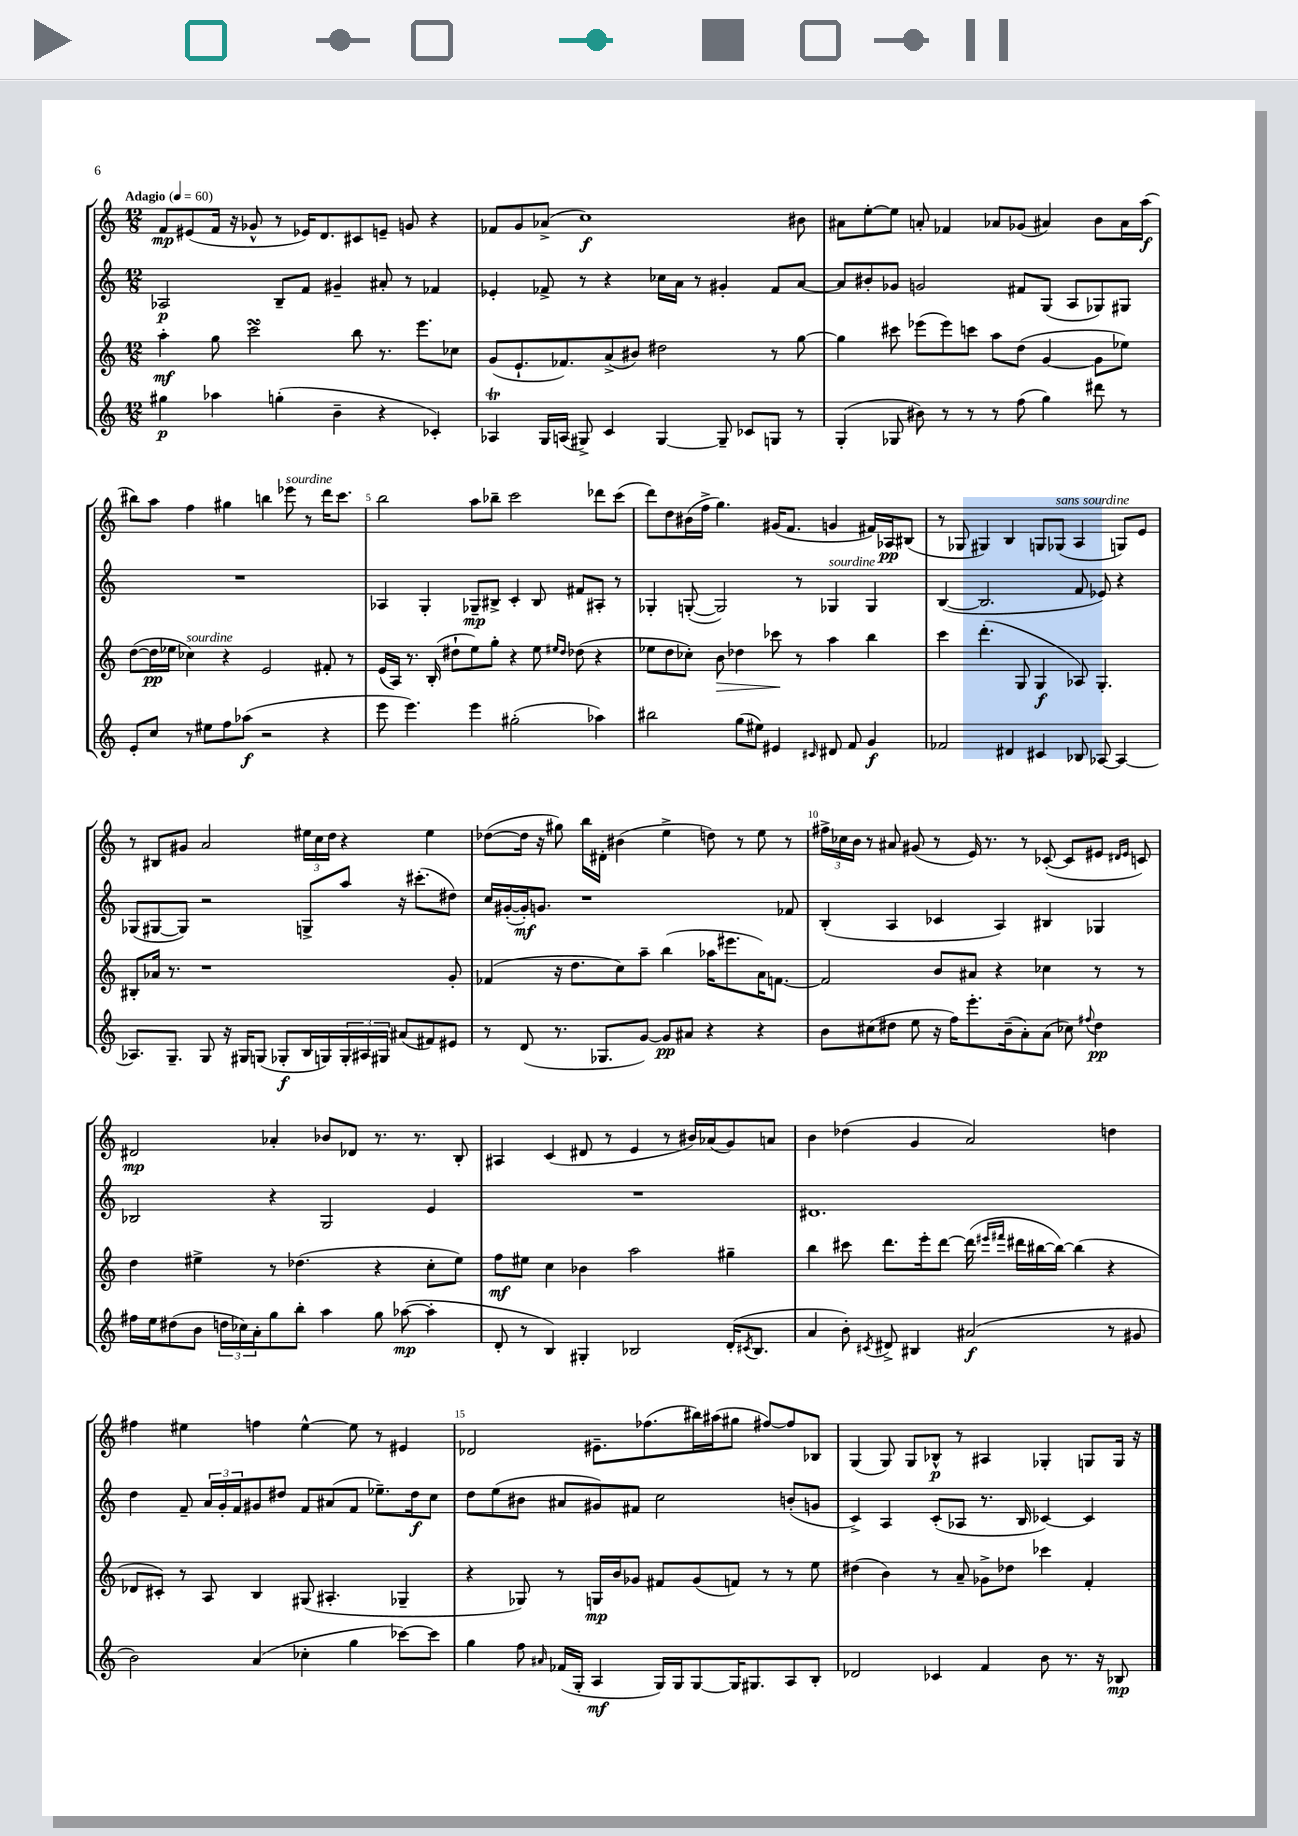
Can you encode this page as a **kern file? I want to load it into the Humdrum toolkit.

**kern	**dynam	**kern	**dynam	**kern	**dynam	**kern	**dynam
*part4	*part4	*part3	*part3	*part2	*part2	*part1	*part1
*staff4	*staff4	*staff3	*staff3	*staff2	*staff2	*staff1	*staff1
*clefG2	*	*clefG2	*	*clefG2	*	*clefG2	*
*k[]	*	*k[]	*	*k[]	*	*k[]	*
*M12/8	*	*M12/8	*	*M12/8	*	*M12/8	*
*MM60	*	*MM60	*	*MM60	*	*MM60	*
=1	=1	=1	=1	=1	=1	=1	=1
!	!	!	!	!	!	!LO:TX:a:B:t=Adagio	!
4gg#X\	p	4aa'\	mf	2A-X/	p	8f/L	mp
.	.	.	.	.	.	(8e#X/	.
4aa-X\	.	8gg\	.	.	.	16f/Jk	.
.	.	.	.	.	.	16r	.
.	.	2cccsSSs\	.	.	.	8g-X^^/	.
(4ggn'\	.	.	.	8B~/L	.	8r	.
.	.	.	.	8f/J	.	16e-X/KL)	.
.	.	.	.	.	.	8.d/	.
4b~\	.	.	.	4g#X~/	.	.	.
.	.	8bb\	.	.	.	8c#X/	.
4r	.	8.r	.	8a#X'/	.	8en~/J	.
.	.	.	.	8r	.	8gn/	.
.	.	8.eee\L	.	.	.	.	.
4c-X'/)	.	.	.	4f-X/	.	4r	.
.	.	8cc-X\J	.	.	.	.	.
=2	=2	=2	=2	=2	=2	=2	=2
4A-XT/	.	(8g/L	.	4e-X'/	.	8f-X/L	.
.	.	8.e`/	.	.	.	8g/	.
16G/LL	.	.	.	8f-X^/	.	(8a-X^/J	.
(16An/JJ	.	8.f-X/)	.	.	.	.	.
8G#X^/)	.	.	.	8r	.	1cc)	f
4c/	.	(8a^/	.	4r	.	.	.
.	.	8b#X/J)	.	.	.	.	.
[4G#/	.	2dd#X\	.	16cc-X\LL	.	.	.
.	.	.	.	16a\JJ	.	.	.
.	.	.	.	8r	.	.	.
8G#~/]	.	.	.	4g#X'/	.	.	.
8c-X/L	.	.	.	.	.	.	.
8Gn/J	.	8r	.	8f-/L	.	.	.
8r	.	[8gg\	.	[8a/J	.	8b#X\	.
=3	=3	=3	=3	=3	=3	=3	=3
(4G'/	.	4gg\]	.	8a/L]	.	8a#X\L	.
.	.	.	.	8b#X'/	.	[8ee'\	.
8G-X/	.	8ccc#X\	.	8g-X/J	.	8ee\J]	.
8b#X\)	.	(8eee-X\L	.	2gn/	.	8an'/	.
8r	.	8eee-\)	.	.	.	4f-X/	.
8r	.	8cccn\J	.	.	.	.	.
8r	.	8aa\L	.	.	.	8a-X/L	.
(8ff\	.	(8dd\J	.	8f#X/L	.	(8g-X/J	.
4gg\)	.	[4g/	.	(8G/J	.	4a#X/)	.
.	.	.	.	8A/L	.	.	.
8ddd#X\	.	8g\L]	.	8G-X/)	.	8b\L	.
8r	.	8ee-X\J)	.	8G#X/J	.	16a#\L	.
.	.	.	.	.	.	(16aa\JJ	f
!!LO:LB:g=z
=4	=4	=4	=4	=4	=4	=4	=4
8e'/L	.	([8dd\L	.	1.r	.	8bb#X\L)	.
8cc/J	.	16dd\L]	pp	.	.	8aa\J	.
.	.	16ee-X\JJ	.	.	.	.	.
!	!	!LO:TX:a:i:t=sourdine	!	!	!	!	!
8r	.	4cc-X\)	.	.	.	4ff\	.
8ee#X\L	.	.	.	.	.	.	.
8ff\	.	4r	.	.	.	4gg#X\	.
(8aa-X\J	f	.	.	.	.	.	.
2r	.	2e/	.	.	.	4bbn\	.
!	!	!	!	!	!	!LO:TX:a:i:t=sourdine	!
.	.	.	.	.	.	8eee-X\	.
.	.	.	.	.	.	8r	.
4r	.	8f#X'/	.	.	.	16ddd\KL	.
.	.	.	.	.	.	8.ccc\J	.
.	.	8r	.	.	.	.	.
=5	=5	=5	=5	=5	=5	=5	=5
8eee\	.	(16e/LL	.	4A-X/	.	2bb\	.
.	.	16A/JJ)	.	.	.	.	.
4.eee\)	.	8.r	.	.	.	.	.
.	.	.	.	4G'/	.	.	.
.	.	(16B'/	.	.	.	.	.
.	.	8dd#X`\L	.	.	.	.	.
4eee\	.	8ee\)	.	8G-X~/L	mp	8aa\L	.
.	.	8gg'\J	.	8B#X^/J	.	8bb-X~\J	.
(2gg#X'\	.	4r	.	4c'/	.	2ccc\	.
.	.	8ee\	.	8B#/	.	.	.
.	.	16qqee#X/LL	.	.	.	.	.
.	.	16qqdd#/JJ	.	.	.	.	.
.	.	(8dd-X\	.	8f#X/L	.	.	.
4aa-X\)	.	4r	.	8A#X'/J	.	8ddd-X\L	.
.	.	.	.	8r	.	(8ccc\J	.
=6	=6	=6	=6	=6	=6	=6	=6
2bb#X\	.	8ee-X\L	.	4G-X'/	.	8ddd\L)	.
.	.	8dd\	.	.	.	8dd\	.
.	.	8cc-X'\J)	.	([8Gn'/	.	(16b#X\L	.
.	.	.	.	.	.	16ff^\JJ	.
!	!	!	!LO:HP:b	!	!	!	!
.	.	8b\	>	2G/])	.	4.gg\)	.
(8gg\L	.	4dd-X\	.	.	.	.	.
8ee#X\J)	.	.	.	.	.	.	.
4e#X/	.	8ccc-X\	.	.	.	(16g#X/KL	.
.	.	.	.	.	.	8.f/J	.
.	.	8r	]	8r	.	.	.
16qqc#X/	.	.	.	.	.	.	.
!	!	!	!	!LO:TX:a:i:t=sourdine	!	!	!
8d#X/	.	4aa\	.	4G-X/	.	4gn/	.
8f/	.	.	.	.	.	.	.
4g/	f	4bb\	.	4G-/	.	16f#X/LL)	.
.	.	.	.	.	.	16A-X/J	pp
.	.	.	.	.	.	(8B#X/J	.
=7	=7	=7	=7	=7	=7	=7	=7
2f-X/	.	4ccc\	.	([4B/	.	8r	.
.	.	.	.	.	.	8G-X/	.
.	.	(4.ddd'\	.	2.B/]	.	4G#X/)	.
4d#X/	.	.	.	.	.	4B/	.
.	.	8G/	.	.	.	.	.
4c#X/	.	4G/	f	.	.	8Gn/L	.
!	!	!	!	!	!	!LO:TX:a:i:t=sans sourdine	!
.	.	.	.	.	.	(8G-X/J	.
8B-X/	.	8A-X/)	.	8f/	.	4A/	.
[8A-X/	.	4.G'/	.	8e-X/)	.	.	.
4A-/_	.	.	.	4r	.	8Gn/L)	.
.	.	.	.	.	.	8e/J	.
!!LO:LB:g=z
=8	=8	=8	=8	=8	=8	=8	=8
8.A-X/L]	.	8B#X'/L	.	(8G-X/L	.	8r	.
.	.	16a-X/Jk	.	[8G#X/	.	8B#X/L	.
8.G~/J	.	8.r	.	.	.	.	.
.	.	.	.	8G#/J])	.	8g#X/J	.
8G/	.	1r	.	2r	.	2a/	.
16r	.	.	.	.	.	.	.
16G#X/KL	.	.	.	.	.	.	.
(8Gn/J	.	.	.	.	.	.	.
8G-X'/L	f	.	.	.	.	.	.
16B/L	.	.	.	8Gn^/L	.	24ee#X\LL	.
.	.	.	.	.	.	24cc\	.
16Gn/)	.	.	.	.	.	.	.
.	.	.	.	.	.	24dd\JJ	.
24G'/	.	.	.	8aa/J	.	4r	.
24A#X/	.	.	.	.	.	.	.
24G#X/JJ	.	.	.	.	.	.	.
(8a#X/L	.	.	.	16r	.	.	.
.	.	.	.	(8.ccc#X'\L	.	.	.
8f#X/)	.	.	.	.	.	4ee#\	.
8e#X/J	.	8g'/	.	8dd#X\J)	.	.	.
=9	=9	=9	=9	=9	=9	=9	=9
8r	.	(4f-X/	.	16cc/LL	.	([8dd-X\L	.
.	.	.	.	([16g#X'/	.	.	.
(8d/	.	.	.	16g#'/J])	mf	16dd-\Jk]	.
.	.	.	.	8.gn/J	.	16r	.
8.r	.	16r	.	.	.	8gg#X\)	.
.	.	8.dd\L	.	.	.	.	.
.	.	.	.	1r	.	16bb\LL	.
8.G-X/L	.	.	.	.	.	16d#X'\JJ	.
.	.	8cc\)	.	.	.	(4b#X\	.
[8g/J)	.	8aa~\J	.	.	.	.	.
8g/L]	pp	(4bb\	.	.	.	4ee^\	.
8a#X/J	.	.	.	.	.	.	.
4r	.	16aa-X\KL	.	.	.	8ddn\)	.
.	.	8.eee#X\	.	.	.	.	.
.	.	.	.	.	.	8r	.
4r	.	16a\K)	.	.	.	8ee\	.
.	.	[8.fn\J	.	.	.	.	.
.	.	.	.	8f-X/	.	8r	.
=10	=10	=10	=10	=10	=10	=10	=10
8b\L	.	2f/]	.	(4B'/	.	24ff#X^\LL	.
.	.	.	.	.	.	24cc-X\	.
.	.	.	.	.	.	24b\JJ	.
(8cc#X\	.	.	.	.	.	8r	.
8dd#X\J	.	.	.	4A/	.	8a#X/	.
8ee\	.	.	.	.	.	(8g#X/	.
16r	.	8b/L	.	4c-X/	.	8r	.
16ff\KL)	.	.	.	.	.	.	.
8.eee'\	.	8a#X/J	.	.	.	16e/)	.
.	.	.	.	.	.	8.r	.
.	.	4r	.	4A/)	.	.	.
(16b~\k	.	.	.	.	.	.	.
8a'\)	.	.	.	.	.	8r	.
(8a\J	.	4cc-X\	.	4B#X/	.	([8c-X'/	.
8cc-X\)	.	.	.	.	.	8c-/L]	.
8qqff#X/	.	.	.	.	.	.	.
4dd#\	pp	8r	.	4G-X/	.	8e#X/J	.
.	.	.	.	.	.	16qqd#X/LL	.
.	.	.	.	.	.	16qqe#/JJ	.
.	.	8r	.	.	.	8cn/)	.
!!LO:LB:g=z
=11	=11	=11	=11	=11	=11	=11	=11
16ff#X\LL	.	4dd\	.	2B-X/	.	2d#X/	mp
16ee\J	.	.	.	.	.	.	.
(8dd#X\	.	.	.	.	.	.	.
8b\J	.	4ee#X^\	.	.	.	.	.
24ddn\LL	.	.	.	.	.	.	.
24cc-X\)	.	.	.	.	.	.	.
24a'\J	.	.	.	.	.	.	.
8gg\	.	8r	.	4r	.	4a-X'/	.
8bb'\J	.	(4.dd-X\	.	.	.	.	.
4aa\	.	.	.	2G/	.	8b-X/L	.
.	.	.	.	.	.	8d-X/J	.
8gg\	.	4r	.	.	.	8.r	.
([8aa-X\	mp	.	.	.	.	.	.
.	.	.	.	.	.	8.r	.
4aa-'\]	.	8cc'\L	.	4e/	.	.	.
.	.	8ee#\J)	.	.	.	8B'/	.
=12	=12	=12	=12	=12	=12	=12	=12
8d'/	.	8ff\L	mf	1.r	.	4A#X/	.
8r	.	8ee#X\J	.	.	.	.	.
4B/)	.	4cc\	.	.	.	(4c/	.
4G#X'/	.	4b-X\	.	.	.	8d#X/	.
.	.	.	.	.	.	8r	.
2B-X/	.	2aa\	.	.	.	4e/	.
.	.	.	.	.	.	8r	.
.	.	.	.	.	.	16b#X/LL)	.
.	.	.	.	.	.	(16a-X/J	.
(16d'/KL	.	4gg#X~\	.	.	.	8g/)	.
8qc#X/	.	.	.	.	.	.	.
8.B-/J	.	.	.	.	.	.	.
.	.	.	.	.	.	8an/J	.
=13	=13	=13	=13	=13	=13	=13	=13
4a/	.	4bb\	.	1.d#X	.	4b\	.
8b'\)	.	8ccc#X\	.	.	.	(4dd-X\	.
8qc#X/	.	.	.	.	.	.	.
8d#X^/	.	8.ddd\L	.	.	.	.	.
4B#X/	.	.	.	.	.	4g/	.
.	.	16eee'\k	.	.	.	.	.
.	.	[8ddd\J	.	.	.	.	.
(2a#X/	f	(16ddd\]	.	.	.	2a/)	.
.	.	16qqeee#X/LL	.	.	.	.	.
.	.	16qqfff#X/JJ	.	.	.	.	.
.	.	16ddd#X\LL	.	.	.	.	.
.	.	[16bb#X\	.	.	.	.	.
.	.	16bb#\JJ_)	.	.	.	.	.
.	.	(4bb#\]	.	.	.	.	.
8r	.	4r	.	.	.	4ddn\	.
8g#X/	.	.	.	.	.	.	.
!!LO:LB:g=z
=14	=14	=14	=14	=14	=14	=14	=14
2b\)	.	8d-X/L	.	4dd\	.	4ff#X\	.
.	.	8c#X'/J)	.	.	.	.	.
.	.	8r	.	8f~/	.	4ee#X\	.
.	.	8A/	.	24a/LL	.	.	.
.	.	.	.	24g'/	.	.	.
.	.	.	.	24f/J	.	.	.
(4a/	.	4B/	.	8g#X/	.	4ffn\	.
.	.	.	.	8dd#X/J	.	.	.
4cc-X'\	.	(8G#X/	.	8f/L	.	[4ee#^^\	.
.	.	4.A#X'/	.	(8a#X/	.	.	.
4gg\	.	.	.	8f/J	.	8ee#\]	.
.	.	.	.	8.ee-X~\L)	.	8r	.
[8ccc-X\L)	.	4G-X~/	.	.	.	4e#X/	.
.	.	.	.	16dd#\k	f	.	.
8ccc-\J]	.	.	.	8cc\J	.	.	.
=15	=15	=15	=15	=15	=15	=15	=15
4gg\	.	4r	.	8dd\L	.	2d-X/	.
.	.	.	.	(8ee\	.	.	.
8ff\	.	8G-X/)	.	8b#X\J	.	.	.
16qqa#X/	.	.	.	.	.	.	.
(16f-X/LL	.	8r	.	8a#X/L	.	.	.
16G'/JJ	.	.	.	.	.	.	.
4A/	mf	16Gn/LL	mp	8g#X/)	.	8.e#X~\L	.
.	.	16b/J	.	.	.	.	.
.	.	8g-X/J	.	8f#X/J	.	.	.
.	.	.	.	.	.	(8.ff-X\	.
16G/LL)	.	8f#X/L	.	2cc\	.	.	.
16G/J	.	.	.	.	.	.	.
[8G/	.	(8g-/	.	.	.	16bb#X\L)	.
.	.	.	.	.	.	(16aa#X\J	.
16G/K]	.	8fn/J)	.	.	.	8gg#X\J	.
8.G#X/	.	.	.	.	.	.	.
.	.	8r	.	.	.	[8ff#X/L)	.
8A/	.	8r	.	(8bn'/L	.	8ff#/]	.
8B'/J	.	8ee\	.	8gn/J	.	8B-X/J	.
=16	=16	=16	=16	=16	=16	=16	=16
2d-X/	.	(4dd#X\	.	4c^/)	.	(4G/	.
.	.	4b\)	.	4A/	.	8G/)	.
.	.	.	.	.	.	8G/L	.
4c-X/	.	8r	.	(8c'/L	.	8B-X^^/J	p
.	.	8a~/	.	8A-X/J	.	8r	.
4f/	.	8g-X^\L	.	8.r	.	4A#X/	.
.	.	8dd-X\J	.	.	.	.	.
.	.	.	.	16B/	.	.	.
8b\	.	4ccc-X\	.	[4c-X/)	.	4G-X'/	.
8.r	.	.	.	.	.	.	.
.	.	4f'/	.	4c-/]	.	8Gn/L	.
16r	.	.	.	.	.	.	.
8B-X/	mp	.	.	.	.	16G/Jk	.
.	.	.	.	.	.	16r	.
==	==	==	==	==	==	==	==
*-	*-	*-	*-	*-	*-	*-	*-
